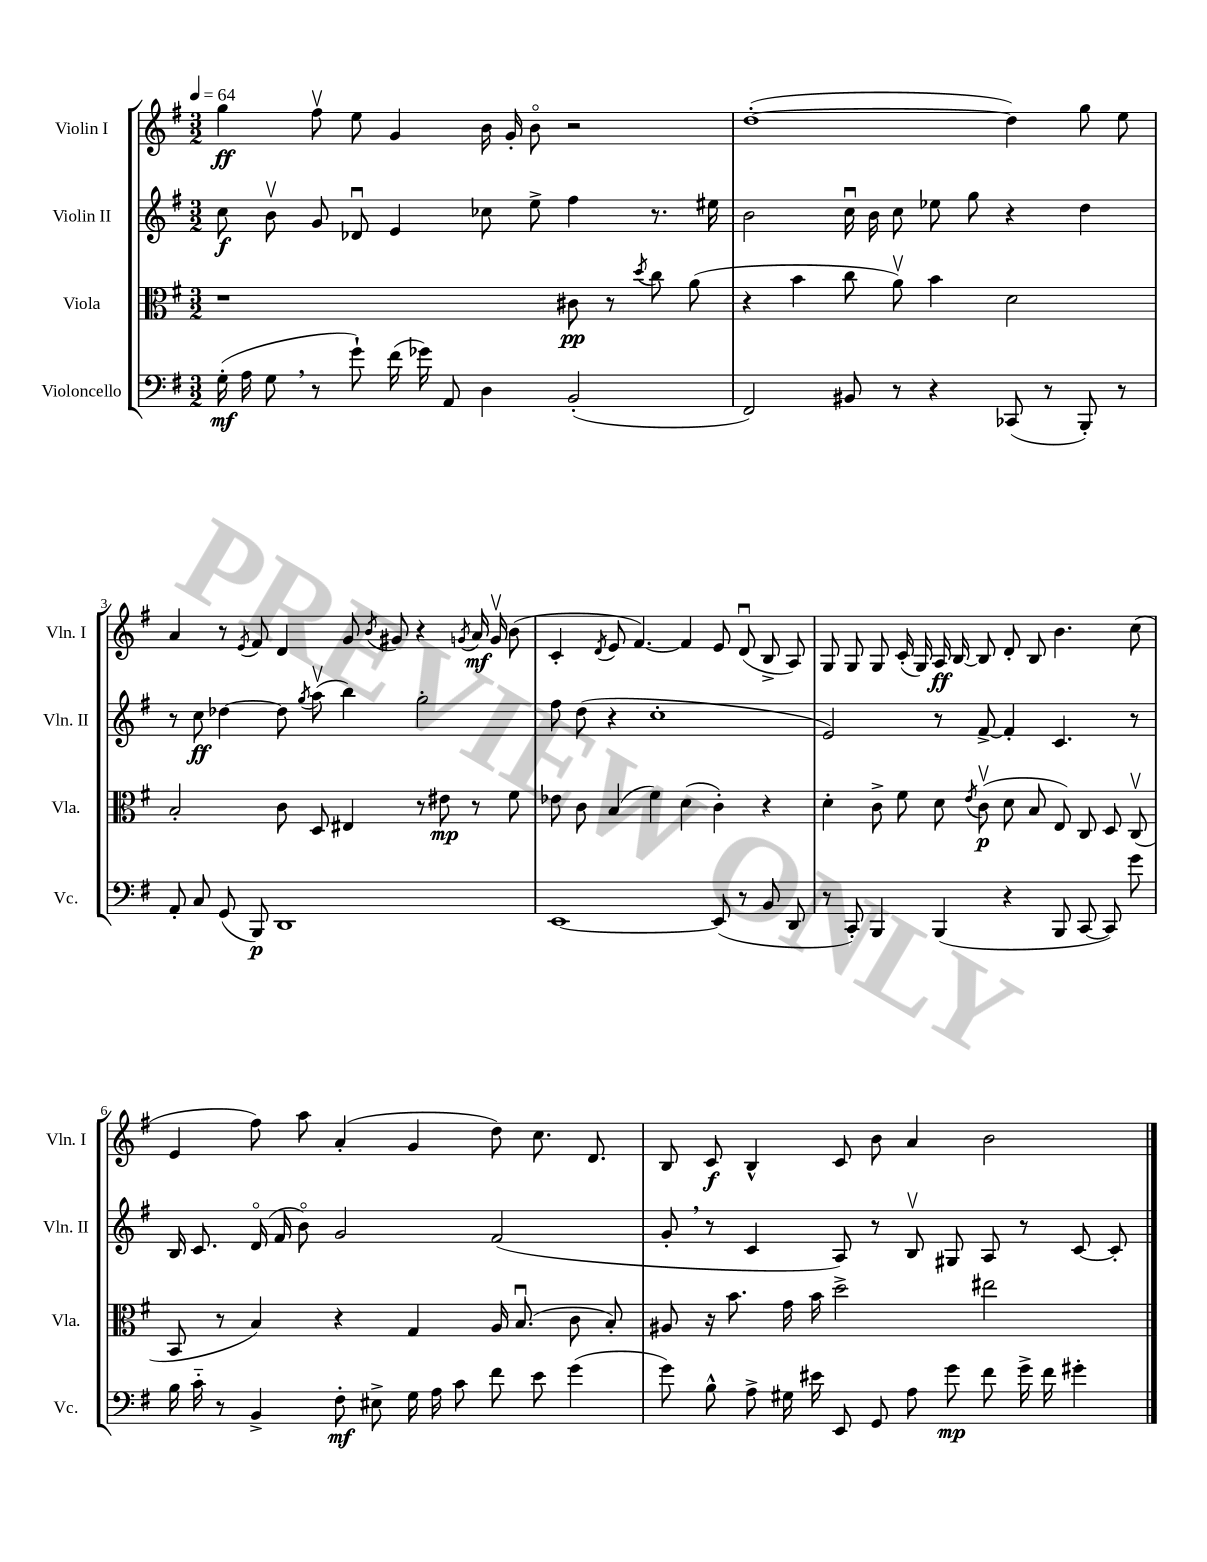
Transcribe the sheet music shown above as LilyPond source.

<<
\new StaffGroup <<
\new Staff = "s0" \with { instrumentName = "Violin I" shortInstrumentName = "Vln. I" } {
    \clef treble \key g \major \numericTimeSignature \time 3/2 \tempo 4 = 64
    \autoBeamOff g''4\ff fis''8\upbow e''8 g'4 b'16 g'16-. b'8\flageolet r2 |
    d''1~-.( d''4) g''8 e''8 |
    a'4 r8 \acciaccatura { e'8 } fis'8 d'4 g'8 \acciaccatura { b'8 } gis'8 r4 \acciaccatura { g'8 } a'16\mf g'16\upbow b'8( |
    c'4-. \acciaccatura { d'8 } e'8 fis'4.~) fis'4 e'8 d'8\downbow( b8-> a8) |
    g8 g8 g8 c'16-.( g16) a16\ff b16~ b8 d'8-. b8 b'4. c''8( |
    e'4 fis''8) a''8 a'4-.( g'4 d''8) c''8. d'8. |
    b8 c'8\f b4-^ c'8 b'8 a'4 b'2 \bar "|." |
}
\new Staff = "s1" \with { instrumentName = "Violin II" shortInstrumentName = "Vln. II" } {
    \clef treble \key g \major \numericTimeSignature \time 3/2
    \autoBeamOff c''8\f b'8\upbow g'8 des'8\downbow e'4 ces''8 e''8-> fis''4 r8. eis''16 |
    b'2 c''16\downbow b'16 c''8 ees''8 g''8 r4 d''4 |
    r8 c''8\ff des''4~ des''8 \acciaccatura { g''8 } a''8\upbow( b''4) g''2-. |
    fis''8 d''8( r4 c''1-. |
    e'2) r8 fis'8~-> fis'4-. c'4. r8 |
    b16 c'8. d'16\flageolet( fis'16 b'8\flageolet) g'2 fis'2( |
    g'8-. \breathe r8 c'4 a8) r8 b8\upbow gis8 a8 r8 c'8~ c'8-. \bar "|." |
}
\new Staff = "s2" \with { instrumentName = "Viola" shortInstrumentName = "Vla." } {
    \clef alto \key g \major \numericTimeSignature \time 3/2
    \autoBeamOff r1 cis'8\pp r8 \acciaccatura { d''8 } c''8 a'8( |
    r4 b'4 c''8 a'8\upbow) b'4 d'2 |
    b2-. c'8 d8 eis4 r8 eis'8\mp r8 fis'8 |
    ees'8 c'8 b4( fis'4) d'4( c'4-.) r4 |
    d'4-. c'8-> fis'8 d'8 \acciaccatura { e'8 } c'8\upbow\p( d'8 b8 e8) c8 d8 c8\upbow( |
    b,8 r8 b4) r4 g4 a16 b8.\downbow( c'8 b8-.) |
    ais8 r16 b'8. g'16 b'16 d''2-> eis''2 \bar "|." |
}
\new Staff = "s3" \with { instrumentName = "Violoncello" shortInstrumentName = "Vc." } {
    \clef bass \key g \major \numericTimeSignature \time 3/2
    \autoBeamOff g16-.\mf( a16 g8 \breathe r8 g'8-!) fis'16( ges'16) a,8 d4 b,2-.( |
    fis,2) bis,8 r8 r4 ces,8( r8 b,,8-.) r8 |
    a,8-. c8 g,8( b,,8\p) d,1 |
    e,1~ e,8( r8 b,8 d,8 |
    r8 c,8-.) b,,4 b,,4( r4 b,,8 c,8~ c,8) g'8 |
    b16 c'16-_ r8 b,4-> fis8-.\mf eis8-> g16 a16 c'8 fis'8 e'8 g'4( |
    g'8) b8-^ a8-> gis16 eis'16 e,8 g,8 a8 g'8\mp fis'8 g'16-> fis'16 gis'4-. \bar "|." |
}
>>
>>
